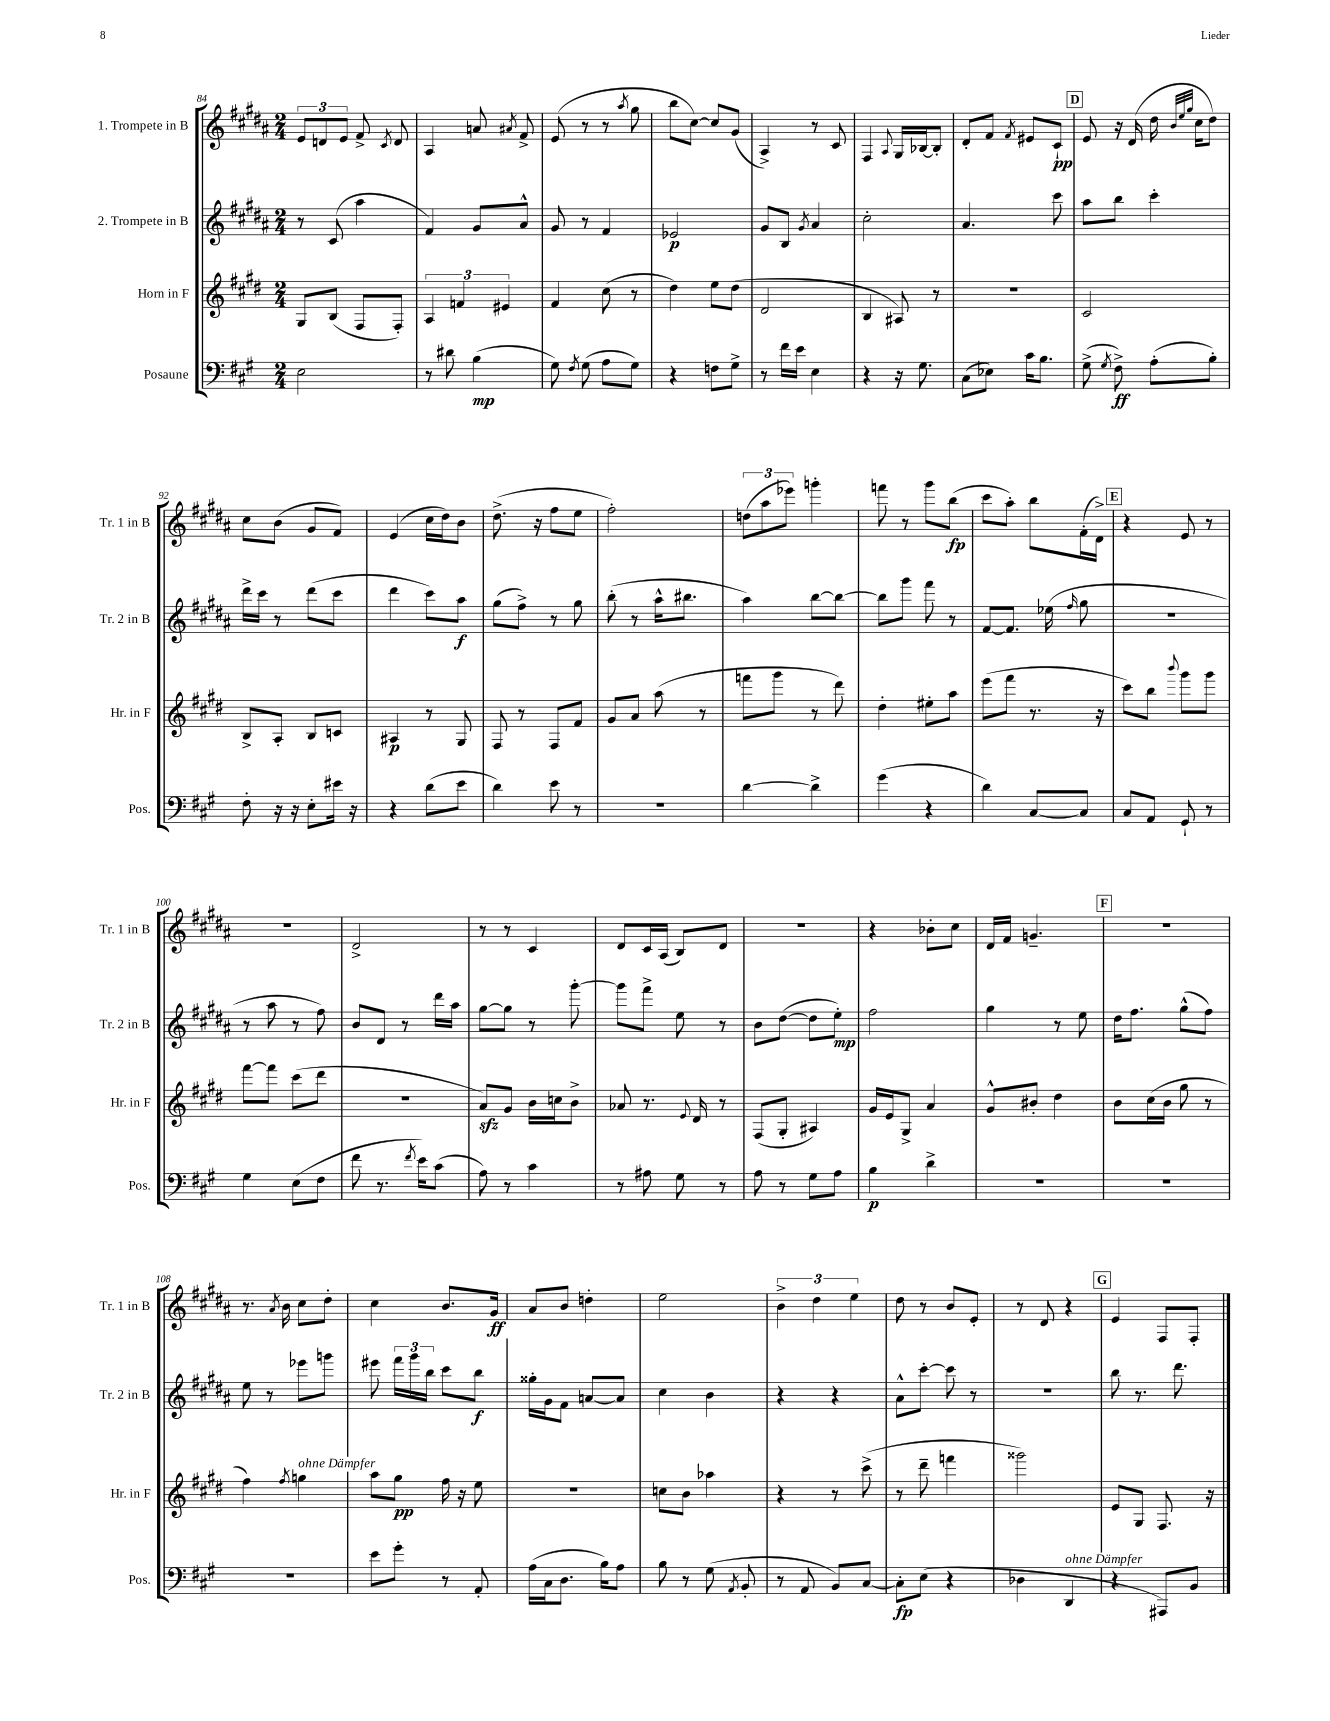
<<
\new StaffGroup <<
\new Staff = "s0" \with { instrumentName = "1. Trompete in B" shortInstrumentName = "Tr. 1 in B" } {
    \clef treble \key b \major \numericTimeSignature \time 2/4
    \autoBeamOff \tuplet 3/2 { e'8[ d'8 e'8] } fis'8-> \acciaccatura { cis'8 } d'8 |
    ais4 a'8 \acciaccatura { ais'8 } fis'8-> |
    e'8( r8 r8 \acciaccatura { ais''8 } gis''8 |
    b''8[ cis''8]~) cis''8[ gis'8]( |
    ais4->) r8 cis'8 |
    fis4 \appoggiatura { ais8 } gis16[ bes16~ bes8]-. |
    dis'8[-. fis'8] \acciaccatura { fis'8 } eis'8[ cis'8]-!\pp |
    \mark \markup { \box "D" } e'8 r16 dis'16( dis''16 \grace { b'32[ e''32 gis''32] } cis''16[ dis''8]) |
    cis''8[ b'8]( gis'8[ fis'8]) |
    e'4( cis''16[ dis''16) b'8] |
    dis''8.->( r16 fis''8[ e''8] |
    fis''2-.) |
    \tuplet 3/2 { d''8[( ais''8 ees'''8]) } g'''4-. |
    f'''8 r8 gis'''8[ b''8]\fp( |
    cis'''8[ ais''8]-.) b''8[ fis'16-.( dis'16]->) |
    \mark \markup { \box "E" } r4 e'8 r8 |
    R2 |
    dis'2-> |
    r8 r8 cis'4 |
    dis'8[ cis'16 ais16]( b8[) dis'8] |
    R2 |
    r4 bes'8[-. cis''8] |
    dis'16[ fis'16] g'4.-- |
    \mark \markup { \box "F" } r2 |
    r8. \acciaccatura { ais'8 } b'16 cis''8[ dis''8]-. |
    cis''4 b'8.[ gis'16]\ff |
    ais'8[ b'8] d''4-. |
    e''2 |
    \tuplet 3/2 { b'4-> dis''4 e''4 } |
    dis''8 r8 b'8[ e'8]-. |
    r8 dis'8 r4 |
    \mark \markup { \box "G" } e'4 fis8[ fis8]-. \bar "|." |
}
\new Staff = "s1" \with { instrumentName = "2. Trompete in B" shortInstrumentName = "Tr. 2 in B" } {
    \clef treble \key b \major \numericTimeSignature \time 2/4
    \autoBeamOff r8 cis'8( ais''4 |
    fis'4) gis'8[ ais'8]-^ |
    gis'8 r8 fis'4 |
    ees'2\p |
    gis'8[ b8] \acciaccatura { gis'8 } ais'4 |
    cis''2-. |
    ais'4. cis'''8 |
    \mark \markup { \box "D" } ais''8[ b''8] cis'''4-. |
    dis'''16[-> cis'''16] r8 dis'''8[( cis'''8] |
    dis'''4 cis'''8[) ais''8]\f |
    gis''8[( fis''8]->) r8 gis''8 |
    b''8-.( r8 ais''16[-^ bis''8.] |
    ais''4) b''8[~ b''8]~ |
    b''8[ gis'''8] fis'''8 r8 |
    fis'8[~ fis'8.] ees''16( \grace { fis''16 } gis''8 |
    \mark \markup { \box "E" } R2 |
    r8 ais''8 r8 fis''8) |
    b'8[ dis'8] r8 dis'''16[ ais''16] |
    gis''8[~ gis''8] r8 gis'''8~-. |
    gis'''8[ fis'''8]-> e''8 r8 |
    b'8[ dis''8]~( dis''8[ e''8]-.\mp) |
    fis''2 |
    gis''4 r8 e''8 |
    \mark \markup { \box "F" } dis''16[ fis''8.] gis''8[-^( fis''8]) |
    e''8 r8 ees'''8[ g'''8] |
    eis'''8 \tuplet 3/2 { fis'''16[ gis'''16 b''16] } cis'''8[ b''8]\f |
    gisis''16[-. gis'16 fis'8] a'8[~ a'8] |
    cis''4 b'4 |
    r4 r4 |
    ais'8[-^ cis'''8]~-. cis'''8 r8 |
    r2 |
    \mark \markup { \box "G" } b''8 r8. dis'''8. \bar "|." |
}
\new Staff = "s2" \with { instrumentName = "Horn in F" shortInstrumentName = "Hr. in F" } {
    \clef treble \key e \major \numericTimeSignature \time 2/4
    \autoBeamOff gis8[ b8]( fis8[ fis8]-.) |
    \tuplet 3/2 { a4 f'4 eis'4 } |
    fis'4 cis''8( r8 |
    dis''4) e''8[ dis''8]( |
    dis'2 |
    b4 ais8) r8 |
    R2 |
    \mark \markup { \box "D" } cis'2 |
    b8[-> a8]-. b8[ c'8] |
    ais4\p r8 gis8 |
    fis8 r8 fis8[ fis'8] |
    gis'8[ a'8] a''8( r8 |
    f'''8[ gis'''8] r8 dis'''8) |
    dis''4-. eis''8[-. a''8] |
    e'''8[( fis'''8] r8. r16 |
    \mark \markup { \box "E" } cis'''8[) b''8] \appoggiatura { b'''8 } gis'''8[ gis'''8] |
    fis'''8[~ fis'''8] cis'''8[( dis'''8] |
    r2 |
    a'8[\sfz) gis'8] b'16[ c''16 b'8]-> |
    aes'8 r8. \appoggiatura { e'8 } dis'16 r8 |
    fis8[( gis8]-. ais4) |
    gis'16[ e'16 gis8]-> a'4 |
    gis'8[-^ bis'8]-. dis''4 |
    \mark \markup { \box "F" } b'8[ cis''16( b'16] gis''8 r8 |
    fis''4) \acciaccatura { fis''8 } g''4^\markup { \italic "ohne Dämpfer" } |
    a''8[ gis''8]\pp fis''16 r16 e''8 |
    r2 |
    c''8[ b'8] aes''4 |
    r4 r8 cis'''8->( |
    r8 dis'''8-- f'''4 |
    gisis'''2) |
    \mark \markup { \box "G" } e'8[ gis8] fis8. r16 \bar "|." |
}
\new Staff = "s3" \with { instrumentName = "Posaune" shortInstrumentName = "Pos." } {
    \clef bass \key a \major \numericTimeSignature \time 2/4
    \autoBeamOff e2 |
    r8 dis'8 b4\mp( |
    gis8) \acciaccatura { fis8 } gis8( a8[ gis8]) |
    r4 f8[ gis8]-> |
    r8 fis'16[ e'16] e4 |
    r4 r16 gis8. |
    cis8[( ees8]) cis'16[ b8.] |
    \mark \markup { \box "D" } gis8->( \acciaccatura { gis8 } fis8->\ff) a8[-.( b8]-.) |
    fis8-. r16 r16 e8[-. eis'16] r16 |
    r4 d'8[( e'8] |
    d'4) e'8 r8 |
    R2 |
    d'4~ d'4-> |
    gis'4( r4 |
    d'4) cis8[~ cis8] |
    \mark \markup { \box "E" } cis8[ a,8] gis,8-! r8 |
    gis4 e8[( fis8] |
    fis'8 r8. \acciaccatura { fis'8 } e'16[) cis'8]( |
    a8) r8 cis'4 |
    r8 ais8 gis8 r8 |
    a8 r8 gis8[ a8] |
    b4\p d'4-> |
    R2 |
    \mark \markup { \box "F" } R2 |
    R2 |
    e'8[ gis'8]-. r8 a,8-. |
    a16[( cis16 d8.] b16[) a8] |
    b8 r8 gis8( \acciaccatura { a,8 } b,8-. |
    r8 a,8 b,8[) cis8]~ |
    cis8[-.\fp e8]( r4 |
    des4 d,4^\markup { \italic "ohne Dämpfer" } |
    \mark \markup { \box "G" } r4 ais,,8[) b,8] \bar "|." |
}
>>
>>
\layout { \context { \Score currentBarNumber = #84 } }
